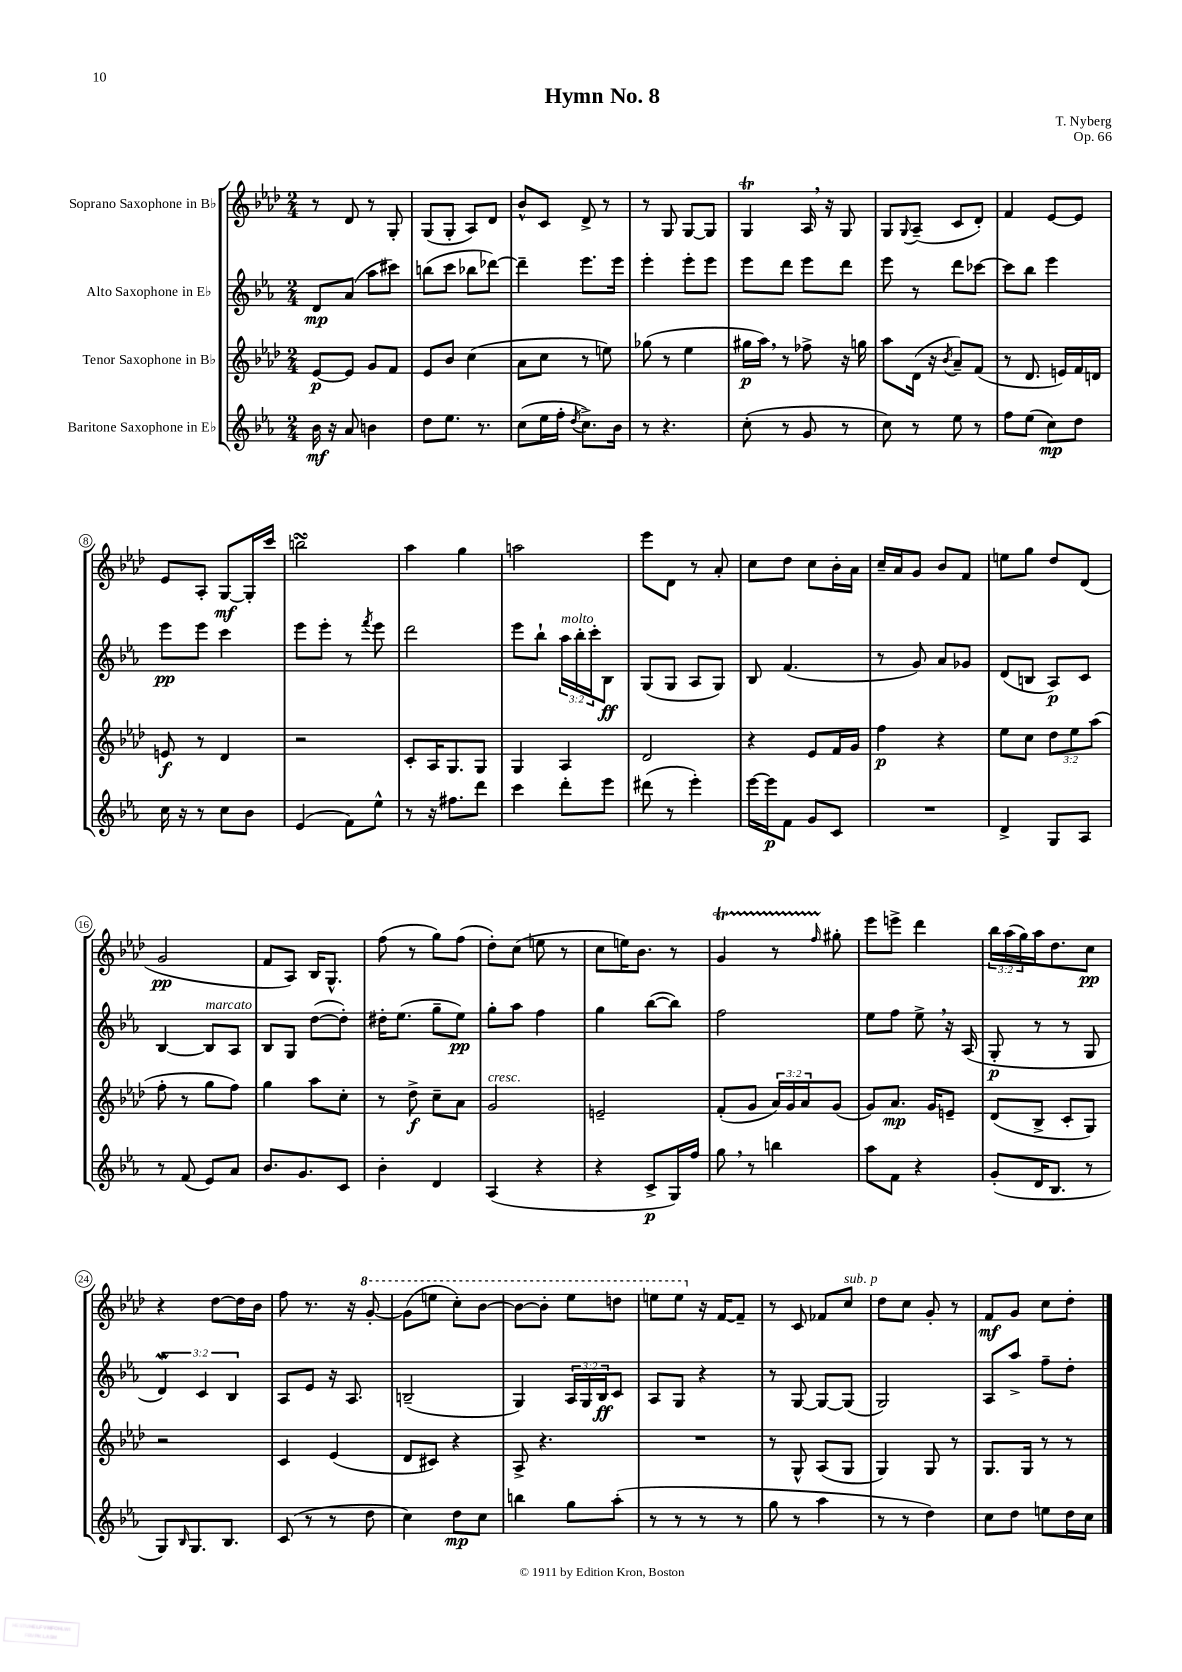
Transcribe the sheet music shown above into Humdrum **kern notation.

**kern	**kern	**kern	**kern
*staff4	*staff3	*staff2	*staff1
*clefG2	*clefG2	*clefG2	*clefG2
*k[b-e-a-]	*k[b-e-a-d-]	*k[b-e-a-]	*k[b-e-a-d-]
*M2/4	*M2/4	*M2/4	*M2/4
16b-\	[8e-/L	8d/L	8r
16r	.	.	.
8a-/	8e-/]J	(8a-/J	8d-/
4b\	8g/L	8aa-\L	8r
.	8f/J	8ccc#\J)	8G'/
=	=	=	=
8dd\L	8e-/L	(8bb\L	(8G/L
8.ee-\J	8b-/J	8ccc\J	8G'/J
.	(4cc\	8bb-\L	8A-/L)
8.r	.	.	.
.	.	[8ddd-\J)	8d-/J
=	=	=	=
(8cc\L	8a-\L	4ddd-~\]	8b-^^/L
16ee-\L	8cc\J	.	8c/J
16ff'\JJ	.	.	.
8qdd/	.	.	.
8.cc^\L)	8r	8.eee-\L	8d-^/
.	8ee\)	.	8r
16b-\Jk	.	16eee-\Jk	.
=	=	=	=
8r	(8gg-\	4eee-'\	8r
4.r	8r	.	8G/
.	4ee-\	8eee-'\L	[8G/L
.	.	8eee-\J	8G/]J
=	=	=	=
(8cc'\	16gg#\LL	8eee-\L	4G/
.	16aa-\JJ)	.	.
8r	8r	8ddd\J	.
8g/	8ff-^\	8eee-\L	16A-/
.	.	.	16r
8r	16r	8ddd\J	8G/
.	16gg\	.	.
=	=	=	=
8cc\)	8aa-\L	8eee-\	8G/L
.	.	.	8qqG/
8r	(16d-\Jk	8r	(8A-~/J
.	16r	.	.
.	8qb-/	.	.
8ee-\	8a-~/L)	8ddd\L	8c/L
8r	(8f/J	[8ccc-\J	8d-'/J)
=	=	=	=
8ff\L	8r	8ccc-\]L	4f/
(8ee-\J	8.d-/	8bb-\J	.
8cc\L)	.	4eee-\	[8e-/L
.	16e/LL)	.	.
8dd\J	16f/	.	8e-/]J
.	16d/JJ	.	.
=	=	=	=
16cc\	8e/	8eee-\L	8e-/L
16r	.	.	.
8r	8r	8eee-\J	8A-'/J
8cc\L	4d-/	4ccc\	[8G/L
8b-\J	.	.	16G'/]L
.	.	.	16ccc/JJ
=	=	=	=
(4e-/	2r	8eee-\L	2bb\
.	.	8eee-'\J	.
8f\L)	.	8r	.
.	.	8qfff/	.
8ee-^^\J	.	8eee-\	.
=	=	=	=
8r	8c'/L	2ddd\	4aa-\
16r	16A-/K	.	.
8.ff#\L	8.G/	.	.
.	.	.	4gg\
8ddd\J	8G/J	.	.
=	=	=	=
4ccc\	4G/	8eee-\L	2aa\
.	.	8bb-`\J	.
8ddd'\L	4A-/	24aa-\LL	.
.	.	24bb-'\	.
.	.	24ccc'\J	.
8eee-\J	.	8B-\J	.
=	=	=	=
(8ddd#\	2d-/	(8G/L	8eee-\L
8r	.	8G/J	8d-\J
4eee-'\)	.	8A-/L	8r
.	.	8G/J)	8a-'/
=	=	=	=
[16eee-\LL	4r	8B-/	8cc\L
16eee-\]J	.	.	.
8f\J	.	(4.f/	8dd-\J
8g/L	8e-/L	.	8cc\L
8c/J	16f/L	.	16b-'\L
.	16g/JJ	.	16a-\JJ
=	=	=	=
2r	4ff\	8r	16cc~/LL
.	.	.	16a-/J
.	.	8g/)	8g/J
.	4r	8a-/L	8b-/L
.	.	8g-/J	8f/J
=	=	=	=
4d^/	8ee-\L	(8d/L	8ee\L
.	8cc\J	8B/J	8gg\J
8G/L	12dd-\L	8A-/L)	8dd-/L
.	12ee-\	.	.
8A-/J	.	8c/J	(8d-/J
.	(12aa-\J	.	.
=	=	=	=
8r	8ff'\	[4B-/	2g/
(8f/	8r	.	.
8e-/L)	8gg\L	8B-/]L	.
8a-/J	8ff\J)	8A-/J	.
=	=	=	=
8.b-/L	4gg\	8B-/L	8f/L
.	.	8G/J	8A-/J)
8.g/	.	.	.
.	8aa-\L	([8dd\L	16B-/LK
.	.	.	8.G^^/J
8c/J	8cc'\J	8dd'\]J)	.
=	=	=	=
4b-'\	8r	16dd#'\LK	(8ff\
.	.	(8.ee-\J	.
.	8dd-^\	.	8r
4d/	8cc~\L	8gg~\L	8gg\L)
.	8a-\J	8ee-\J)	(8ff\J
=	=	=	=
(4A-/	2g/	8gg'\L	8dd-'\L)
.	.	8aa-\J	(8cc\J
4r	.	4ff\	8ee\
.	.	.	8r
=	=	=	=
4r	2e~/	4gg\	8cc\L
.	.	.	16ee\K)
.	.	.	8.b-\J
8c^/L	.	([8bb-\L	.
16G/L)	.	8bb-\]J)	8r
16ff/JJ	.	.	.
=	=	=	=
8gg\	(8f'/L	2ff\	4g/
8r	8g/J	.	.
4bb\	24a-/LL)	.	8r
.	24g/	.	.
.	24a-/J	.	.
.	.	.	16qqff/
.	(8g/J	.	8gg#'\
=	=	=	=
8aa-\L	8g/L)	8ee-\L	8eee-\L
8f\J	8.a-/J	8ff\J	8eee^\J
4r	.	8ee-^\	4ddd-\
.	16g/LK	.	.
.	8e~/J	16r	.
.	.	(16A-/	.
=	=	=	=
(8g'/L	(8d-/L	8G'/	24bb-\LL
.	.	.	(24aa-\
.	.	.	24gg\)
16d/K	8B-^/J	8r	16aa-\J
8.B-/J	.	.	8.dd-\
.	8c'/L	8r	.
8r	8G/J)	8G/	8cc\J
=	=	=	=
8G/L)	2r	6d/)	4r
16qqB-/	.	.	.
8.G/	.	.	.
.	.	6c/	.
.	.	.	[8dd-\L
8.B-/J	.	.	.
.	.	6B-/	.
.	.	.	16dd-\]L
.	.	.	16b-\JJ
=	=	=	=
(8c/	4c/	8A-/L	8ff\
8r	.	8e-/J	8.r
8r	(4e-/	16r	.
.	.	8.A-/	16r
8dd\	.	.	[8gg'/
=	=	=	=
4cc\)	8d-/L	(2B~/	(8gg\]L
.	8c#/J)	.	8eee\J
8dd\L	4r	.	8ccc'\L)
8cc\J	.	.	[8bb-\J
=	=	=	=
4bb\	8A-^/	4G/)	8bb-\_L
.	4.r	.	8bb-'\]J
8gg\L	.	24A-/LL	8eee-\L
.	.	24G/	.
.	.	24B-/J	.
(8aa-'\J	.	8c/J	8ddd\J
=	=	=	=
8r	2r	8A-/L	8eee\L
8r	.	8G/J	8eee\J
8r	.	4r	16r
.	.	.	[16f/LK
8r	.	.	8f~/]J
=	=	=	=
8gg\	8r	8r	8r
8r	8G^^/	[8G/	8c/
4aa-\	(8A-/L	8G/_L	8f-/L
.	8G/J	(8G/]J	8cc/J
=	=	=	=
8r	4G/)	2G/)	8dd-\L
8r	.	.	8cc\J
4dd\)	8G/	.	8g'/
.	8r	.	8r
=	=	=	=
8cc\L	8.G/L	8A-/L	8f/L
8dd\J	.	8aa-^/J	8g/J
.	16G/Jk	.	.
8ee\L	8r	8ff~\L	8cc\L
16dd\L	8r	8dd'\J	8dd-'\J
16cc\JJ	.	.	.
==	==	==	==
*-	*-	*-	*-
